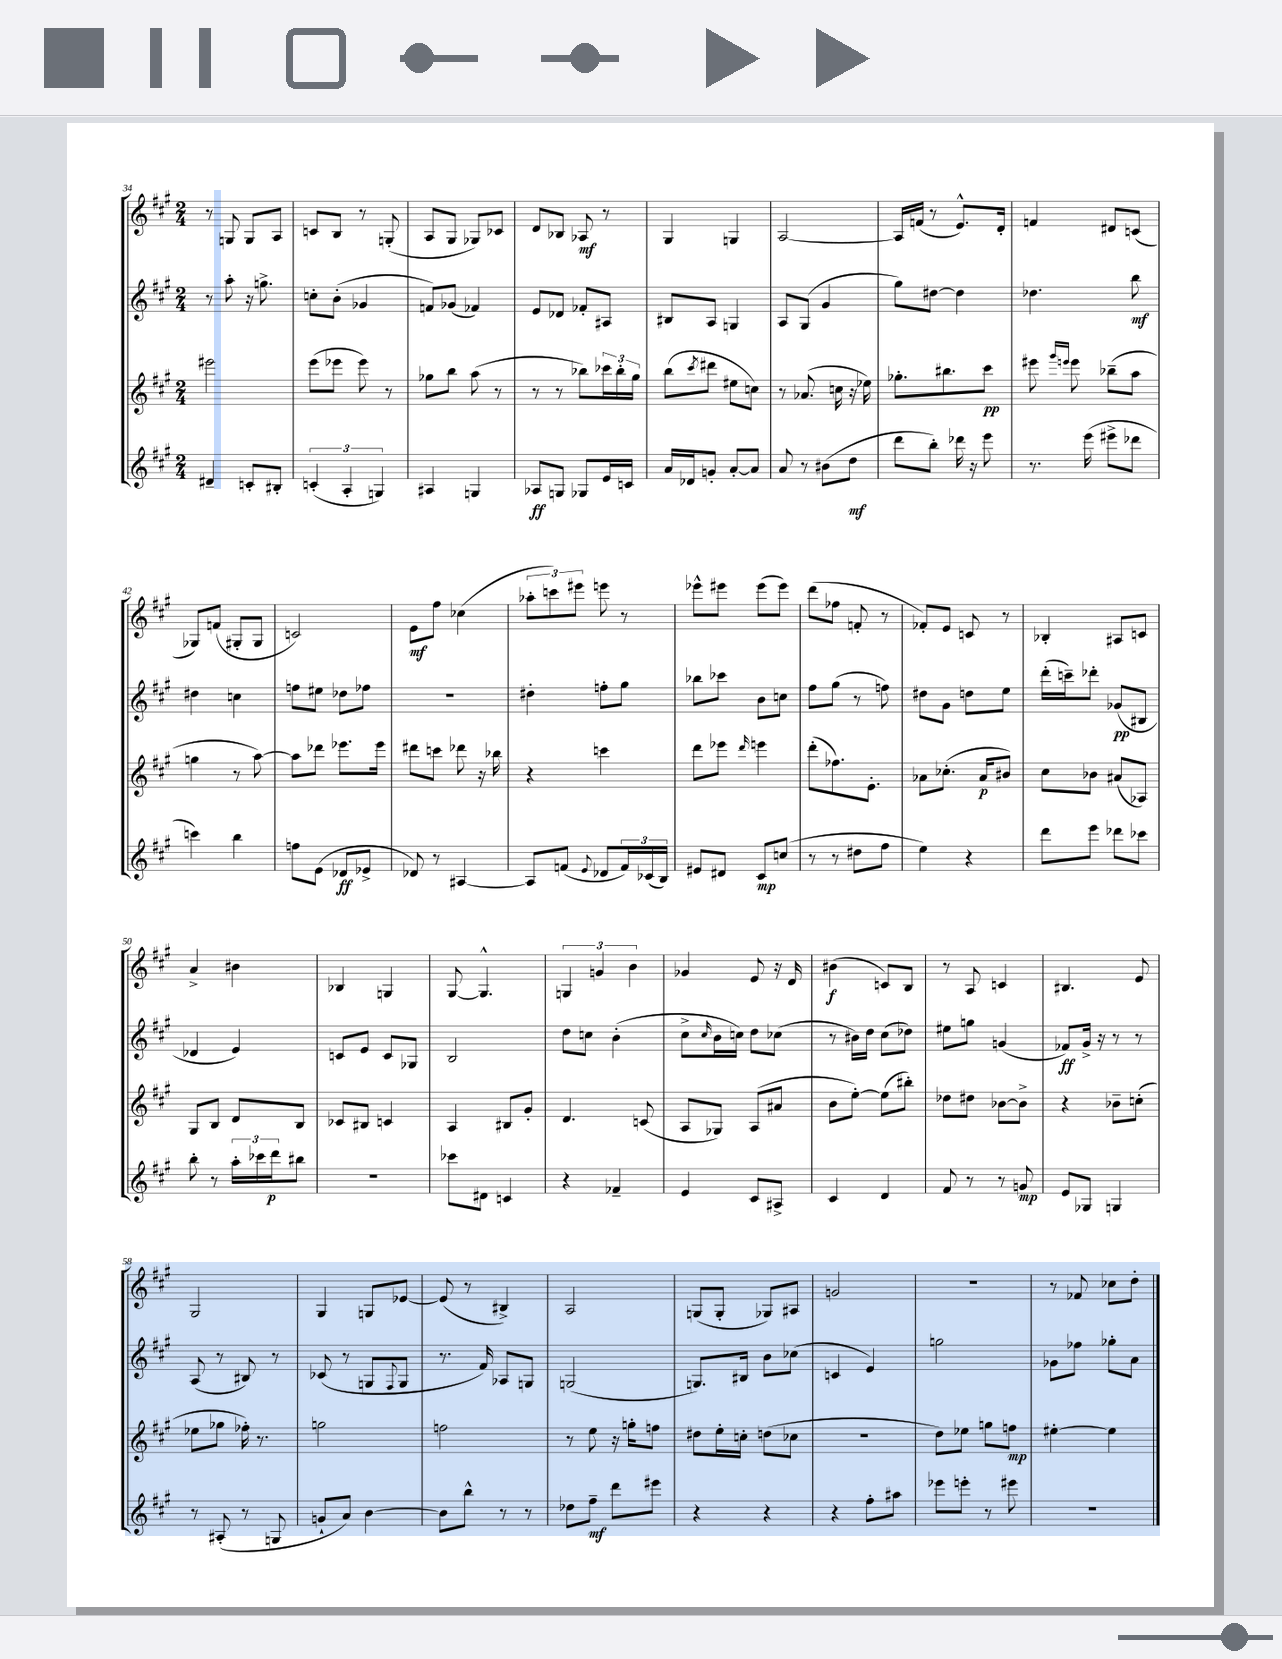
<<
\new StaffGroup <<
\new Staff = "s0" {
    \clef treble \key a \major \numericTimeSignature \time 2/4
    r8 g8 g8 a8 |
    c'8 b8 r8 g8-.( |
    a8 gis8 ges8) ces'8 |
    d'8 bes8 aes8\mf r8 |
    gis4 g4 |
    a2~ |
    a16 f'16( r8 e'8.-^) d'16-. |
    f'4 dis'8 c'8( |
    ges8) f'8( gis8-. gis8 |
    c'2) |
    e'8\mf fis''8 ces''4( |
    \tuplet 3/2 { aes''8-. c'''8) eis'''8 } e'''8 r8 |
    ees'''8-^ eis'''8 eis'''8( eis'''8) |
    d'''8( fes''8 f'8-. r8 |
    fes'8-.) e'8 c'8 r8 |
    bes4-. ais8 c'8 |
    a'4-> bis'4 |
    bes4 g4 |
    gis8~ gis4.-^ |
    \tuplet 3/2 { g4 g'4 b'4 } |
    ges'4 e'8 r16 d'16 |
    bis'4\f( c'8) b8 |
    r8 a8 c'4 |
    bis4. e'8 |
    gis2 |
    gis4 g8 ees'8~ |
    ees'8( r8 bis4->) |
    a2 |
    g8( g8-. ges8) ais8 |
    g'2 |
    r2 |
    r8 fes'8 ces''8 d''8-. \bar "|." |
}
\new Staff = "s1" {
    \clef treble \key a \major \numericTimeSignature \time 2/4
    r8 a''8-. r16 g''8.-> |
    c''8-. b'8-.( ges'4 |
    f'8) ges'8( fes'4) |
    e'8 des'8 fes'8-. ais8 |
    bis8 a8 g4 |
    a8 gis8( gis'4 |
    gis''8) dis''8~ dis''4 |
    des''4. b''8\mf |
    dis''4 c''4 |
    f''8 eis''8 des''8 fes''8 |
    r2 |
    dis''4-. f''8-. gis''8 |
    bes''8 ces'''8 b'8 c''8 |
    fis''8 gis''8( r8 f''8) |
    dis''8 gis'8 d''8 e''8 |
    d'''16-.( c'''16--) des'''8-. ges'8\pp( bis8 |
    des'4 e'4) |
    c'8 e'8 c'8 ges8 |
    b2 |
    d''8 c''8 b'4-.( |
    cis''8-> \grace { cis''16 } b'16 c''16) d''8 ces''8( |
    r8 bis'16) d''16 cis''8( des''8) |
    eis''8 g''8 g'4( |
    fes'8\ff) gis'16-> r16 r8 r8 |
    a8( r8 bis8) r8 |
    ces'8( r8 g8 \appoggiatura { fis8 } g8 |
    r8. fis'16) aes8 g8 |
    g2( |
    g8.) bis16 b'8 ces''8( |
    c'4 e'4) |
    g''2 |
    ges'8 fes''8 ges''8-. a'8 \bar "|." |
}
\new Staff = "s2" {
    \clef treble \key a \major \numericTimeSignature \time 2/4
    eis'''2 |
    e'''8( ees'''8 ees'''8) r8 |
    ges''8 b''8 a''8( r8 |
    r8 r8 bes''8) \tuplet 3/2 { ces'''16 bes''16-. gis''16 } |
    b''8( \acciaccatura { cis'''8 } dis'''8 eis''8 c''8) |
    r8 aes'8.( c''16 r16 ees''16) |
    ges''8.-. bis''8. cis'''8\pp |
    eis'''8 \grace { gis'''16 e'''16 } e'''8 bes''8--( a''8 |
    g''4 r8 a''8~) |
    a''8 des'''8 ees'''8. ees'''16 |
    dis'''8 c'''8 des'''8 r16 bes''16 |
    r4 c'''4 |
    d'''8 ees'''8 \grace { d'''16 } e'''4 |
    d'''8-.( fes''8.) e'8.-. |
    aes'8 ces''8.-.( aes'16\p bis'8) |
    cis''8 bes'8 ais'8( aes8) |
    gis8 b8 d'8 b8 |
    ces'8 bis8 c'4 |
    a4 bis8 gis'8-. |
    d'4. c'8( |
    a8 ges8) a8( ais'8 |
    b'8 e''8~-.) e''8( bis''8-.) |
    des''8 dis''8 bes'8~ bes'8-> |
    r4 bes'8-- c''8-.( |
    ees''8 ges''8 fes''16-.) r8. |
    g''2 |
    f''2 |
    r8 e''8 r16 g''16-. f''8 |
    dis''8 e''16-. c''16-. d''8( ces''8 |
    r2 |
    d''8) ees''8 g''8 f''8\mp |
    eis''4~-. eis''4 \bar "|." |
}
\new Staff = "s3" {
    \clef treble \key a \major \numericTimeSignature \time 2/4
    dis'4-- c'8-. bis8-. |
    \tuplet 3/2 { c'4-.( a4-. g4) } |
    ais4 g4 |
    aes8\ff g8 ges8 e'16 c'16 |
    a'16 des'16 g'8-. a'8~-. a'8 |
    a'8 r8 bis'8( d''8\mf |
    d'''8 b''8-.) des'''16 r16 e'''8 |
    r8. e'''16( eis'''8-> des'''8 |
    c'''4) b''4 |
    f''8 e'8( des'8\ff ees'8-> |
    des'8) r8 ais4~ |
    ais8 f'8( \appoggiatura { e'8 } des'8 \tuplet 3/2 { f'16) ces'16( b16) } |
    eis'8 dis'8 cis'8\mp c''8( |
    r8 r8 dis''8 fis''8 |
    e''4) r4 |
    d'''8 e'''8 des'''8 ces'''8 |
    b''8-. r8 \tuplet 3/2 { a''16-. ces'''16 d'''16\p } bis''8 |
    r2 |
    ces'''8 dis'8 c'4 |
    r4 fes'4-- |
    e'4 cis'8 ais8-> |
    cis'4 d'4 |
    fis'8 r8 r8 g'8\mp |
    e'8 ges8 g4 |
    r8 ais8-.( r8 g8 |
    g'8-! a'8) b'4~ |
    b'8 b''8-^ r8 r8 |
    des''8 fis''8--\mf d'''8 eis'''8 |
    r4 r4 |
    r4 fis''8-. ais''8 |
    ees'''8 e'''8-. r8 eis'''8 |
    r2 \bar "|." |
}
>>
>>
\layout { \context { \Score currentBarNumber = #34 } }
